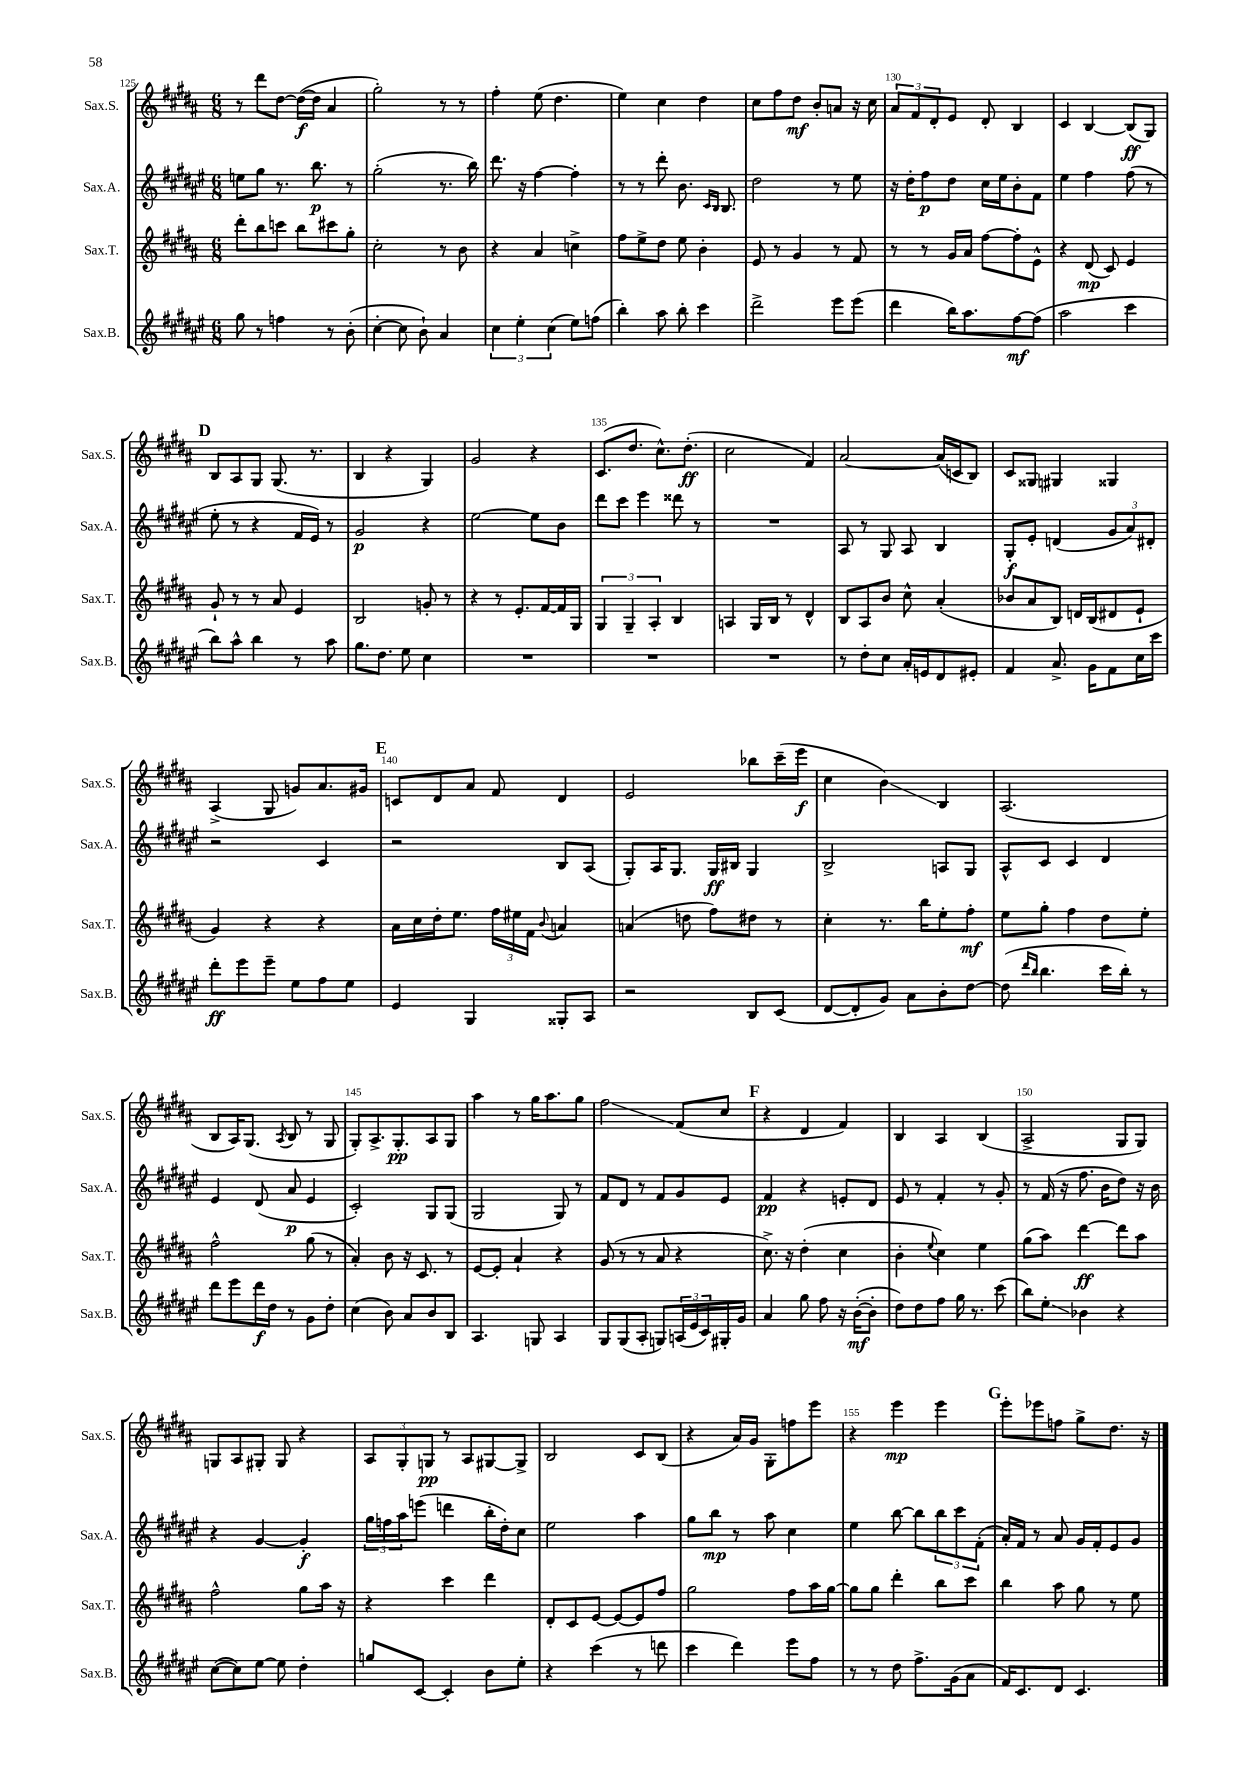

**kern	**kern	**kern	**kern
*staff4	*staff3	*staff2	*staff1
*clefG2	*clefG2	*clefG2	*clefG2
*k[f#c#g#d#a#e#]	*k[f#c#g#d#a#]	*k[f#c#g#d#a#e#]	*k[f#c#g#d#a#]
*M6/8	*M6/8	*M6/8	*M6/8
8gg#\	8ddd#'\L	8ee\L	8r
8r	8bb\	8gg#\J	8ddd#\L
4ff\	8ccc\J	8.r	[8dd#\J
.	8bb\L	.	(16dd#\_LL
.	.	8.bb\	16dd#\]JJ
8r	8ccc#\	.	4a#/
(8b'\	8gg#'\J	8r	.
=	=	=	=
[4cc#'\	2cc#'\	(2gg#'\	2gg#'\)
8cc#\]	.	.	.
8b`\)	.	.	.
4a#/	8r	8.r	8r
.	8b\	.	8r
.	.	16bb\)	.
=	=	=	=
6cc#\	4r	8.ddd#\	4ff#'\
6ee#'\	.	.	.
.	.	16r	.
.	4a#/	[4ff#\	(8ee\
(6cc#\	.	.	.
.	.	.	4.dd#\
8ee#\L)	4cc^\	4ff#'\]	.
(8ff\J	.	.	.
=	=	=	=
4bb'\)	8ff#\L	8r	4ee\)
.	8ee^\	8r	.
8aa#\	8dd#\J	8ddd#'\	4cc#\
8bb'\	8ee\	8.b\	.
4ccc#\	4b'\	.	4dd#\
.	.	16qqc#/LL	.
.	.	16qqB/JJ	.
.	.	8.B/	.
=	=	=	=
2ddd#^\	8e/	2dd#\	8cc#\L
.	8r	.	8ff#\
.	4g#/	.	8dd#\J
.	.	.	8b'/L
8eee#\L	8r	8r	8a/J
(8eee#\J	8f#/	8ee#\	16r
.	.	.	16cc#\
=	=	=	=
4ddd#\	8r	16r	12a#/L
.	.	16dd#'\LK	.
.	.	.	12f#/
.	8r	8ff#\	.
.	.	.	12d#'/
16bb\LK)	16g#/LL	8dd#\J	8e/J
8.aa#\	16a#/JJ	.	.
.	[8ff#\L	16cc#\LL	8d#'/
.	.	16ee#\J	.
[8ff#\	8ff#'\]	8b'\	4B/
(8ff#\]J	8e^^\J	8f#\J	.
=	=	=	=
2aa#\	4r	4ee#\	4c#/
.	(8d#/	4ff#\	[4B/
.	8c#/)	.	.
4ccc#\	4e/	(8ff#\	(8B/]L
.	.	8r	8G#/J)
=	=	=	=
8bb\L)	8g#`/	8ee#'\	8B/L
8aa#^^\J	8r	8r	8A#/
4bb\	8r	4r	8G#/J
.	8a#/	.	(8.G#/
8r	4e/	16f#/LL	.
.	.	16e#/JJ)	8.r
8aa#\	.	8r	.
=	=	=	=
8.gg#\L	2B/	2g#/	4B/
8.dd#\J	.	.	.
.	.	.	4r
8ee#\	.	.	.
4cc#\	8g'/	4r	4G#/)
.	8r	.	.
=	=	=	=
2.r	4r	[2ee#\	2g#/
.	8r	.	.
.	8.e'/L	.	.
.	.	8ee#\]L	4r
.	[16f#/L	.	.
.	16f#/]	8b\J	.
.	16G#/JJ	.	.
=	=	=	=
2.r	6G#/	8ddd#\L	(8.c#/L
.	.	8ccc#\J	.
.	6G#~/	.	.
.	.	.	8.dd#/J
.	.	4eee#\	.
.	6A#'/	.	.
.	.	.	8.cc#^^\L)
.	4B/	8ddd##\	.
.	.	.	(8.dd#'\J
.	.	8r	.
=	=	=	=
2.r	4A/	2.r	2cc#\
.	16G#/LL	.	.
.	16B/JJ	.	.
.	8r	.	.
.	4d#^^/	.	4f#/)
=	=	=	=
8r	8B/L	8A#/	[2a#/
8dd#'\L	8A#/	8r	.
8cc#\J	8b/J	8G#/	.
16a#'/LL	8cc#^^\	8A#/	.
16e/J	.	.	.
8d#/	(4a#'/	4B/	(16a#/]LL
.	.	.	16c/J
8e#'/J	.	.	8B/J)
=	=	=	=
4f#/	8b-/L	8G#'/L	8c#/L
.	8a#/	8e#'/J	8G##/J
8.a#^/	8B/J)	(4d/	4G#/
.	16d/LL	.	.
16g#\LK	(16B/J	.	.
8f#\	8d#/	12g#/L	4G##/
.	.	12a#/)	.
16cc#\L	8e`/J	.	.
.	.	12d#'/J	.
16ccc#\JJ	.	.	.
=	=	=	=
8ddd#'\L	4g#/)	2r	(4A#^/
8eee#\	.	.	.
8eee#~\J	4r	.	8G#/
8ee#\L	.	.	8g/L)
8ff#\	4r	4c#/	8.a#/
8ee#\J	.	.	.
.	.	.	16g#/Jk
=	=	=	=
4e#/	16a#\LL	2r	8c/L
.	16cc#\	.	.
.	16dd#'\J	.	8d#/
.	8.ee\J	.	.
4G#/	.	.	8a#/J
.	24ff#\LL	.	8f#/
.	24ee#\	.	.
.	24f#\JJ	.	.
.	8qqb/	.	.
8G##'/L	4a/	8B/L	4d#/
8A#/J	.	(8A#/J	.
=	=	=	=
2r	(4a/	8G#'/L)	2e/
.	.	16A#/K	.
.	.	8.G#/J	.
.	8dd\	.	.
.	8ff#\L)	16G#/LL	.
.	.	16B#/JJ	.
8B/L	8dd#\J	4G#/	8bb-\L
(8c#/J	8r	.	(16ccc#~\L
.	.	.	16eee\JJ
=	=	=	=
[8d#/L	4cc#'\	2B^/	4cc#\
8d#'/]	.	.	.
8g#/J)	8.r	.	4b\)
8a#\L	.	.	.
.	16bb\LK	.	.
8b'\	8ee'\	8A/L	4B/
[8dd#\J	8ff#'\J	8G#/J	.
=	=	=	=
(8dd#\]	8ee\L	8A#^^/L	(2.A#/
16qqddd#/LL	.	.	.
16qqbb/JJ	.	.	.
4.bb\	8gg#'\J	8c#/J	.
.	4ff#\	4c#/	.
16ccc#\LL	8dd#\L	4d#/	.
16bb'\JJ)	.	.	.
8r	8ee'\J	.	.
=	=	=	=
8ddd#\L	2ff#^^\	4e#/	8B/L
8eee#\	.	.	16A#/K)
.	.	.	(8.G#/J
16ddd#\L	.	(8d#/	.
16dd#\JJ	.	.	.
.	.	.	8qA#/
8r	.	8a#/	8B/
8g#\L	(8gg#\	4e#/	8r
8dd#'\J	8r	.	8G#/
=	=	=	=
(4cc#\	4a#'/)	2c#'/)	8G#'/L)
.	.	.	8.A#^/
8b\)	8b\	.	.
.	.	.	8.G#'/
8a#/L	16r	.	.
.	8.c#/	.	.
8b/	.	8G#/L	8A#/
8B/J	8r	(8G#/J	8G#/J
=	=	=	=
4.A#/	[8e/L	2G#/	4aa#\
.	8e'/]J	.	.
.	4a#`/	.	8r
8G/	.	.	16gg#\LK
.	.	.	8.aa#\
4A#/	4r	8G#/)	.
.	.	8r	8gg#\J
=	=	=	=
8G#/L	(8g#/	8f#/L	2ff#\
(8G#/	8r	8d#/J	.
8A#'/J	8r	8r	.
8G/L)	8a#/	8f#/L	.
(24A/L	4r	8g#/	(8f#/L
24e#/	.	.	.
24c#/)	.	.	.
16G#'/	.	8e#/J	8cc#/J
16g#/JJ	.	.	.
=	=	=	=
4a#/	8.cc#^\)	4f#/	4r
.	16r	.	.
8gg#\	(4dd#'\	4r	4d#/
8ff#\	.	.	.
16r	4cc#\	8e'/L	4f#/)
([16b'\LK	.	.	.
8b'\]J	.	8d#/J	.
=	=	=	=
8dd#\L)	4b'\	8e#/	4B/
8dd#\	.	8r	.
.	8qqee/	.	.
8ff#\J	4cc#\)	4f#'/	4A#/
16gg#\	.	.	.
8.r	.	.	.
.	4ee\	8r	(4B/
(8ccc#\	.	8g#'/	.
=	=	=	=
8bb\L)	(8gg#\L	8r	2A#^/
8ee#'\J	8aa#\J)	(16f#/	.
.	.	16r	.
4b-\	[4ddd#\	8.ff#\	.
.	.	16b\LK	.
4r	8ddd#\]L	8dd#\J)	8G#/L
.	8aa#\J	16r	8G#/J)
.	.	16b\	.
=	=	=	=
([8cc#\L	2ff#^^\	4r	8G/L
8cc#\])	.	.	8A#/
[8ee#\J	.	[4g#/	8G#'/J
8ee#\]	.	.	8G#/
4dd#'\	8gg#\L	4g#'/]	4r
.	16aa#\Jk	.	.
.	16r	.	.
=	=	=	=
8gg/L	4r	24gg#\LL	12A#/L
.	.	24ff\	.
.	.	24aa#\J	12G#'/
[8c#/J	.	(8eee\J	.
.	.	.	12G/J
4c#'/]	4ccc#\	4ddd\	8r
.	.	.	8A#/L
8b\L	4ddd#\	16bb'\LL	[8G#/
.	.	16dd#'\J)	.
8ee#'\J	.	8cc#\J	8G#^/]J
=	=	=	=
4r	8d#'/L	2ee#\	2B/
.	8c#/	.	.
(4ccc#\	[8e/J	.	.
.	8e/_L	.	.
8r	8e/]	4aa#\	8c#/L
8ddd\	8ff#/J	.	(8B/J
=	=	=	=
4ccc#\	2gg#\	8gg#\L	4r
.	.	8bb\J	.
4ddd#\)	.	8r	16a#/LL)
.	.	.	16g#/JJ
.	.	8aa#\	8G#'\L
8eee#\L	8ff#\L	4cc#\	8ff\
8ff#\J	16aa#\L	.	8eee\J
.	[16gg#\JJ	.	.
=	=	=	=
8r	8gg#\]L	4ee#\	4r
8r	8gg#\J	.	.
8dd#\	4ddd#'\	[8bb\	4eee\
8.ff#^\L	.	8bb\]L	.
.	8bb\L	12bb\	4eee\
(16g#\k	.	.	.
.	.	12ccc#\	.
8a#\J	8ccc#\J	.	.
.	.	(12f#'\J	.
=	=	=	=
16f#/LK)	4bb\	16a#'/LL)	8eee'\L
8.c#/	.	16f#/JJ	.
.	.	8r	8eee-\
8d#/J	8aa#\	8a#/	8ff\J
4.c#/	8gg#\	16g#/LL	8gg#^\L
.	.	16f#'/J	.
.	8r	8e#/	8.dd#\J
.	8ee\	8g#/J	.
.	.	.	16r
==	==	==	==
*-	*-	*-	*-
